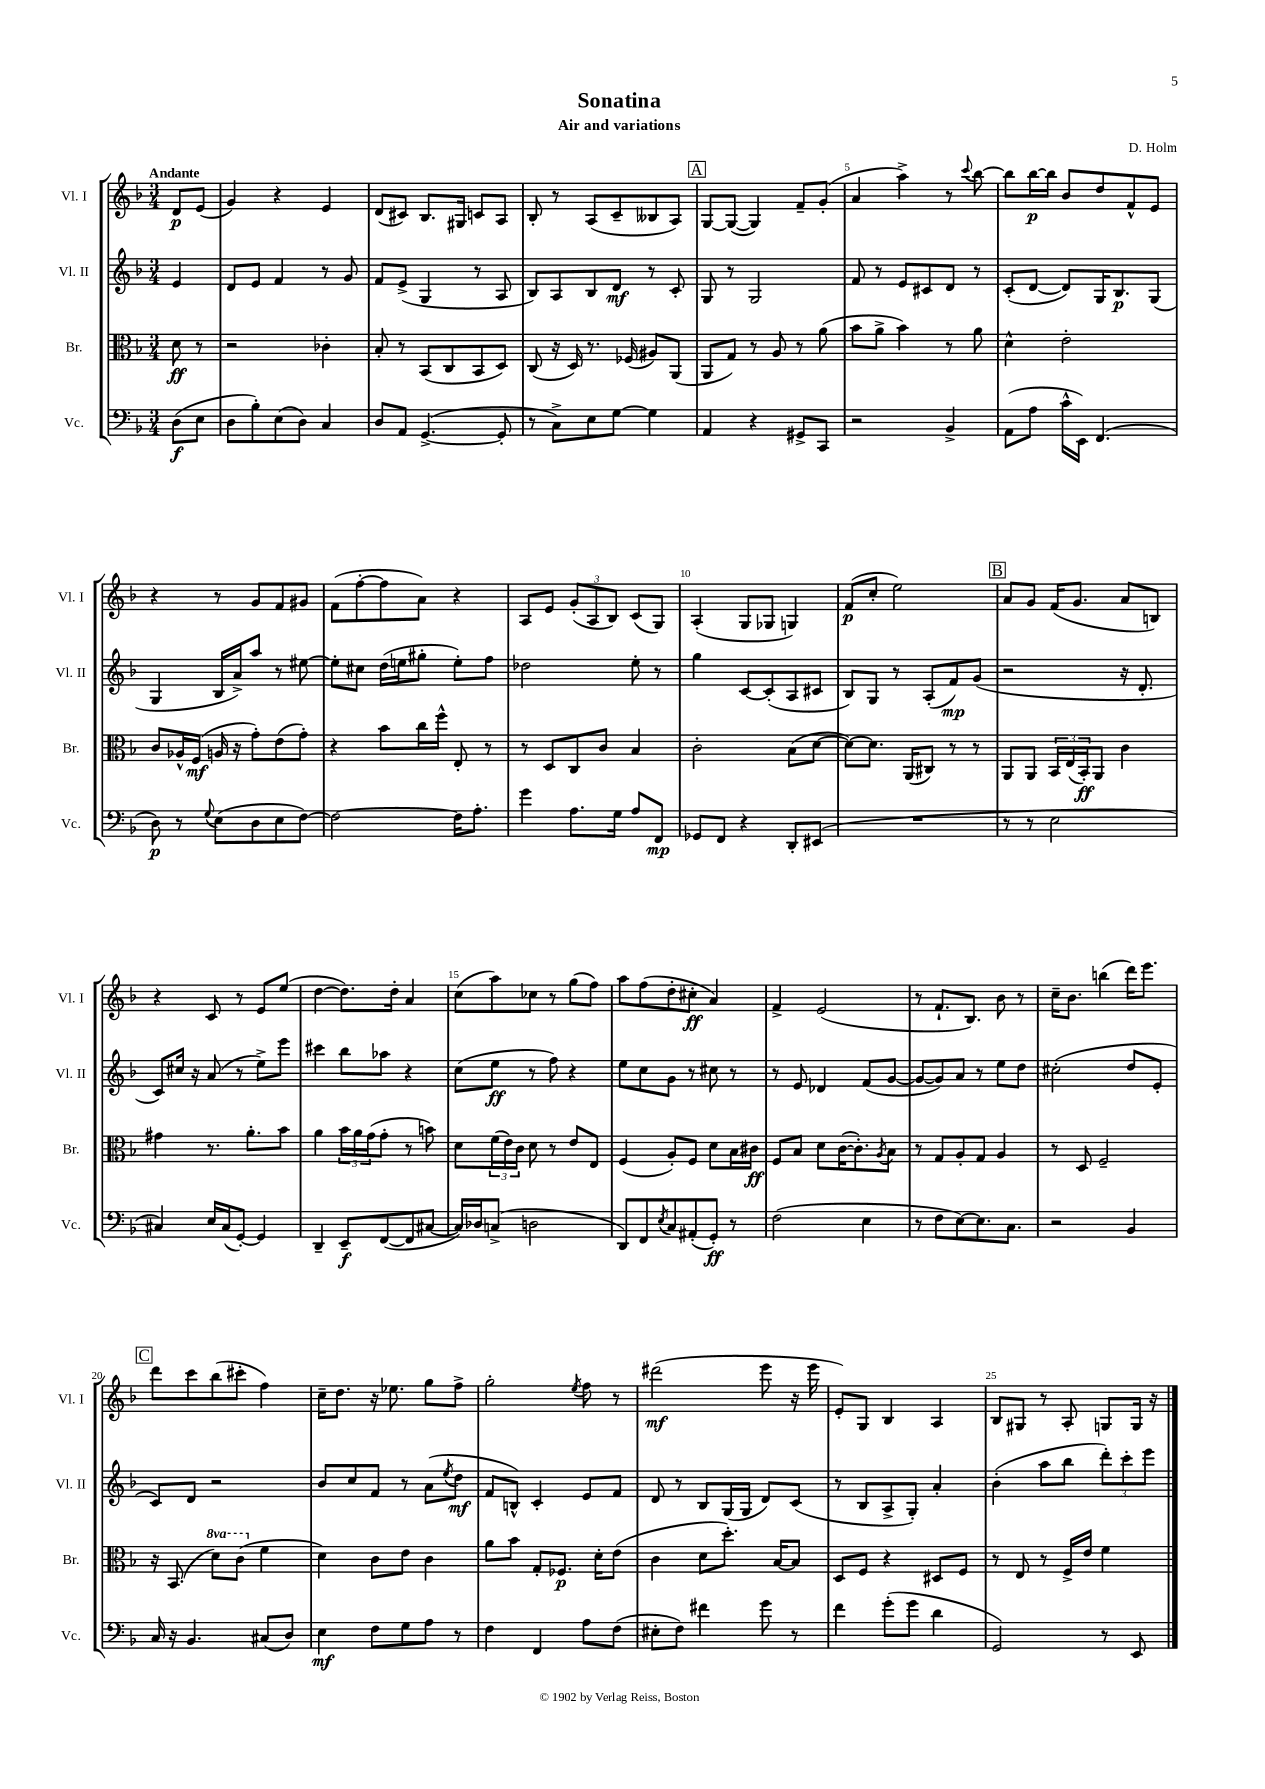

**kern	**kern	**kern	**kern
*staff4	*staff3	*staff2	*staff1
*clefF4	*clefC3	*clefG2	*clefG2
*k[b-]	*k[b-]	*k[b-]	*k[b-]
*M3/4	*M3/4	*M3/4	*M3/4
(8D	8d	4e	8d
8E	8r	.	(8e
=	=	=	=
8D	2r	8d	4g)
8B-')	.	8e	.
(8E	.	4f	4r
8D)	.	.	.
4C	4c-'	8r	4e
.	.	8g	.
=	=	=	=
8D	8B-'	8f	(8d
8AA	8r	(8e^	8c#)
([4.GG^	(8BB-	4G	8.B-
.	8C	.	.
.	.	.	16G#
.	8BB-	8r	8c
8GG']	8D)	8A	8A
=	=	=	=
8r	(8C	8B-)	8B-'
8C^)	16r	8A	8r
.	16D)	.	.
8E	8.r	8B-	(8A
[8G	.	8d	8c~
.	(16F-	.	.
4G]	8A#)	8r	8B--
.	(8AA	8c'	8A)
=	=	=	=
4AA	8AA	8G	[8G
.	8G)	8r	(8G_
4r	8r	2G	4G])
.	8A	.	.
8GG#^	8r	.	8f~
8CC	(8a	.	(8g'
=	=	=	=
2r	8b-	8f	4a
.	8a^	8r	.
.	4b-)	8e	4aa^)
.	.	8c#	.
4BB-^	8r	8d	8r
.	.	.	8qqccc
.	8a	8r	[8bb-
=	=	=	=
(8AA	4d^^	(8c'	8bb-]
8A	.	[8d	[16bb-
.	.	.	16bb-]
16c^^	2e'	8d])	8b-
16EE)	.	.	.
(4.FF	.	16G	8dd
.	.	8.B-	.
.	.	.	8f^^
.	.	(8G	8e
=	=	=	=
8D)	8c	4G	4r
8r	16A-^^	.	.
.	(16F	.	.
8qqG	.	.	.
(8E	16A	16B-	8r
.	16r	16a^)	.
8D	8g')	8aa	8g
8E	(8e	8r	8f
[8F)	8g')	[8ee#	8g#
=	=	=	=
2F_	4r	8ee#']	(8f
.	.	8cc#	[8ff'
.	8b-	(16dd	8ff]
.	.	16ee	.
.	16cc	8gg#'	8a)
.	16ff^^	.	.
16F]	8E'	8ee')	4r
8.A'	.	.	.
.	8r	8ff	.
=	=	=	=
4g	8r	2dd-	8A
.	8D	.	8e
8.A	8C	.	(12g'
.	.	.	12A
.	8c	.	.
.	.	.	12B-)
16G	.	.	.
8A	4B-	8ee'	(8c
8FF	.	8r	8G)
=	=	=	=
8GG-	2c'	4gg	(4A'
8FF	.	.	.
4r	.	[8c	8G
.	.	(8c']	8G-
8DD'	(8B-	8A	4G)
(8EE#	[8d	8c#	.
=	=	=	=
2.r	8d_)	8B-)	(8f
.	8.d]	8G	8cc'
.	.	8r	2ee)
.	(16AA	.	.
.	8C#)	(8A'	.
.	8r	8f)	.
.	8r	(8g	.
=	=	=	=
8r	8AA	2r	8a
8r	8AA	.	8g
2E	24BB-	.	(16f
.	(24E	.	.
.	.	.	8.g
.	24BB-')	.	.
.	8AA	.	.
.	4c	16r	8a
.	.	8.d'	.
.	.	.	8B)
=	=	=	=
4C#)	4g#	8c)	4r
.	.	16cc#	.
.	.	16r	.
16E	8.r	(8a	8c
(16C#	.	.	.
[8GG')	.	8r	8r
.	8.a'	.	.
4GG]	.	8ee^)	8e
.	8b-	8eee	(8ee
=	=	=	=
4DD~	4a	4ccc#	[4dd
8EE~	24b-	8bb-	8.dd])
.	24a	.	.
.	(24g	.	.
([8FF	8g'	8aa-	.
.	.	.	16dd'
8FF]	8r	4r	4a
[8C#	8b)	.	.
=	=	=	=
16C#])	8d	(8cc	(8cc
16D-	.	.	.
(8C^	(24f	8ee	8aa)
.	24e)	.	.
.	24c	.	.
2D	8d	8r	8cc-
.	8r	8ff)	8r
.	8e	4r	(8gg
.	8E	.	8ff)
=	=	=	=
8DD)	(4F	8ee	8aa
8FF	.	8cc	(8ff
8qE	.	.	.
8C	8A')	8g	8dd'
(8AA#'	8F	8r	8cc#'
8GG')	8d	8cc#	4a)
8r	16B-	8r	.
.	16c#	.	.
=	=	=	=
(2F	8F	8r	4f^
.	8B-	8e	.
.	8d	4d-	(2e
.	([16c	.	.
.	8.c'])	.	.
4E	.	(8f	.
.	8qA	.	.
.	8B-	[8g	.
=	=	=	=
8r	8r	8g_	8r
8F	8G	8g])	8.f`
[8E)	8A'	8a	.
.	.	.	8.B-)
8.E]	8G	8r	.
.	4A	8ee	8b-
8.C	.	.	.
.	.	8dd	8r
=	=	=	=
2r	8r	(2cc#'	16cc~
.	.	.	8.b-
.	8D	.	.
.	2F~	.	(4bb
4BB-	.	8dd	16ddd)
.	.	.	8.eee
.	.	8e'	.
=	=	=	=
16C	16r	8c)	8ddd
16r	(8.BB-	.	.
4.BB-	.	8d	8ccc
.	8dd)	2r	(8bb-
.	(8cc	.	8ccc#'
(8C#	4f	.	4ff)
8D)	.	.	.
=	=	=	=
4E	4d)	8b-	16cc~
.	.	.	8.dd
.	.	8cc	.
8F	8c	8f	16r
.	.	.	8.ee-
8G	8e	8r	.
8A	4c	(8a	8gg
.	.	8qee	.
8r	.	8dd	8ff^
=	=	=	=
4F	8a	8f	2gg'
.	8b-	8B^^)	.
4FF	8G'	4c'	.
.	8.F-	.	.
.	.	.	8qee
8A	.	8e	8ff
.	16d'	.	.
(8F	(8e	8f	8r
=	=	=	=
8E#'	4c	8d	(2ddd#
8F)	.	8r	.
4f#	8d	8B-	.
.	8.dd')	(16G	.
.	.	16G	.
8g	.	8d)	8eee
.	[16B-	.	.
8r	8B-]	(8c	16r
.	.	.	16eee
=	=	=	=
4f	8D	8r	8e')
.	8F	8B-	8G
(8g'	4r	8A^	4B-
8g	.	8G')	.
4d	8D#	4a'	4A
.	8F	.	.
=	=	=	=
2GG)	8r	(4b-'	8B-
.	8E	.	8G#
.	8r	8aa	8r
.	16F^	8bb-	8A'
.	16e	.	.
8r	4f	12ddd')	8G
.	.	12ccc'	.
8EE	.	.	16G
.	.	12eee	.
.	.	.	16r
==	==	==	==
*-	*-	*-	*-
